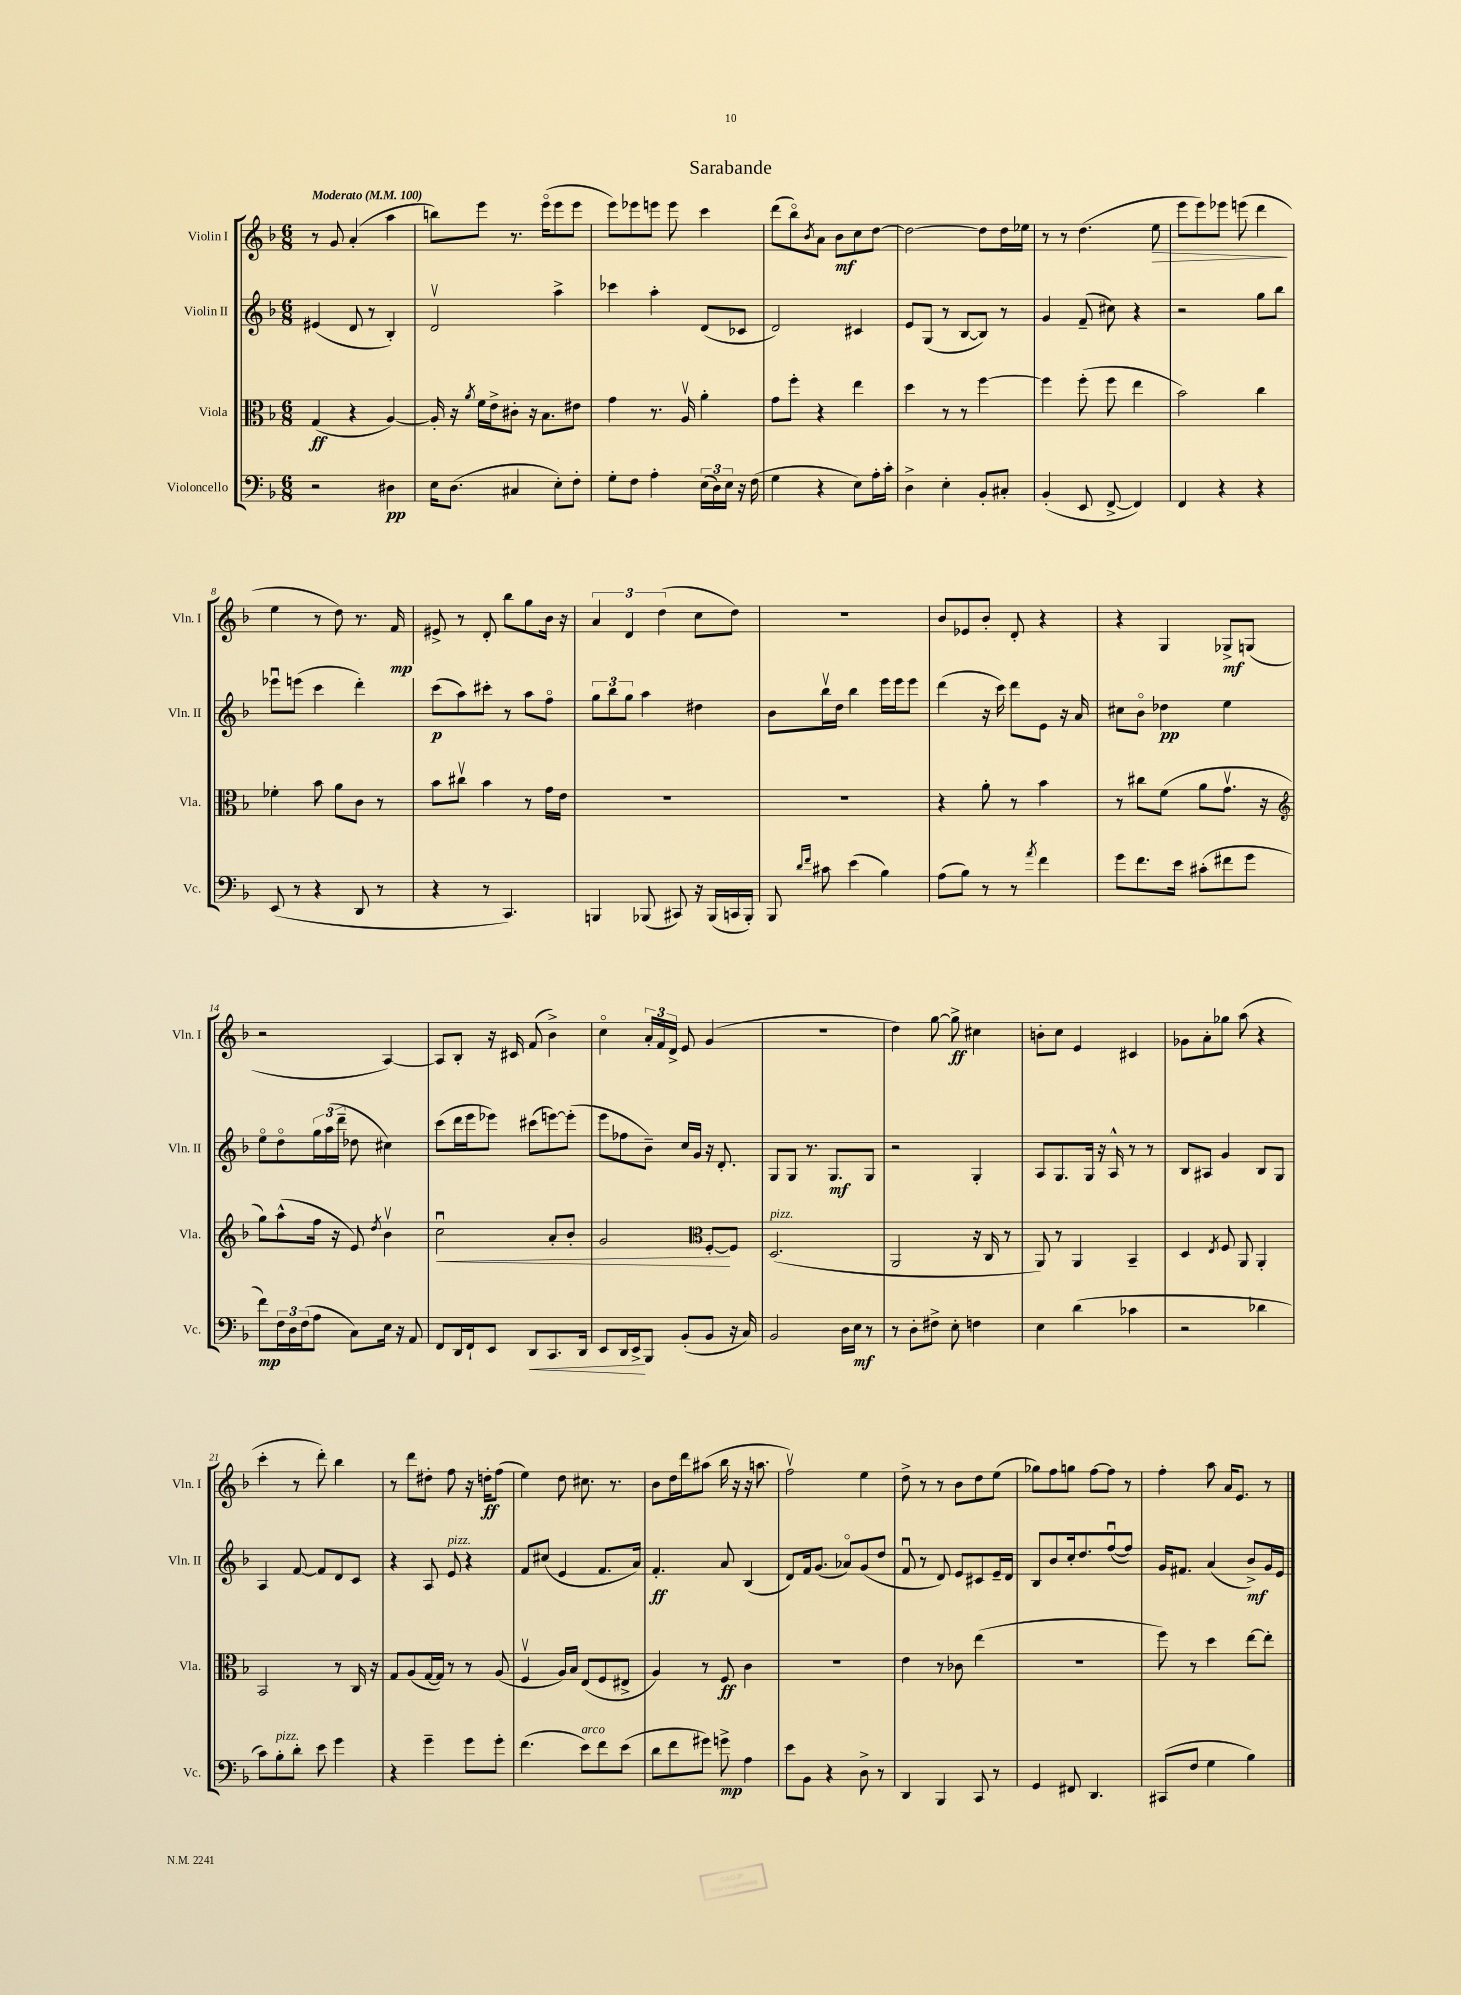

**kern	**kern	**kern	**kern
*staff4	*staff3	*staff2	*staff1
*clefF4	*clefC3	*clefG2	*clefG2
*k[b-]	*k[b-]	*k[b-]	*k[b-]
*M6/8	*M6/8	*M6/8	*M6/8
*MM100	*MM100	*MM100	*MM100
2r	(4G	(4e#	8r
.	.	.	8g
.	4r	8d	(4a'
.	.	8r	.
4D#	[4A)	4B-')	4aa
=	=	=	=
16E	16A']	2dv	8bb)
(8.D	16r	.	.
.	8qa	.	.
.	16f	.	8eee
.	16e^	.	.
4C#	8c#'	.	8.r
.	16r	.	.
.	8.B-	.	(16eeeo
8E')	.	4aa^	8eee
8F'	8e#	.	8eee
=	=	=	=
8G'	4g	4ccc-	8eee)
8F	.	.	8eee-
4A'	8.r	4aa'	8eee
.	.	.	8eee
.	16Av	.	.
(24E	4a'	(8d	4ccc
24D)	.	.	.
24E	.	.	.
16r	.	8c-	.
(16F	.	.	.
=	=	=	=
4G	8g	2d)	(8ddd
.	8ff'	.	8bb-o)
.	.	.	8qb-
4r	4r	.	8a
.	.	.	8b-
8E)	4ee	4c#	8cc
16A'	.	.	[8dd
16c'	.	.	.
=	=	=	=
4D^	4dd	8e	2dd_
.	.	(8G	.
4E'	8r	8r	.
.	8r	[8B-	.
8BB-'	[4ff	8B-])	8dd]
8C#'	.	8r	16dd
.	.	.	16ee-
=	=	=	=
(4BB-'	4ff]	4g	8r
.	.	.	8r
8EE	(8ff'	(8f~	(4.dd
[8FF^	8ff	8cc#)	.
4FF])	4ee	4r	.
.	.	.	8ee
=	=	=	=
4FF	2b-)	2r	8eee
.	.	.	8eee)
4r	.	.	8eee-
.	.	.	(8eee
4r	4cc	8gg	4ddd
.	.	8bb-	.
=	=	=	=
(8EE	4f-'	8eee-u	4ee
8r	.	(8eee	.
4r	8b-	4ccc	8r
.	8a	.	8dd)
8DD	8c	4ddd')	8.r
8r	8r	.	.
.	.	.	16f
=	=	=	=
4r	8b-	(8ccc	8e#^
.	8cc#v	8aa)	8r
8r	4b-	8ccc#'	8d'
4.CC)	.	8r	8bb-
.	8r	8aa	8gg
.	16g	8ffo	16b-
.	16e	.	16r
=	=	=	=
4BBB	2.r	12gg	6a
.	.	12bb-	.
.	.	12gg	6d
(8BBB-	.	4aa	.
.	.	.	(6dd
8CC#)	.	.	.
16r	.	4dd#	8cc
(16BBB-	.	.	.
16CC	.	.	8dd)
16BBB-')	.	.	.
=	=	=	=
8BBB-	2.r	8b-	2.r
16qqd	.	.	.
16qqf	.	.	.
8c#	.	16bb-v	.
.	.	16dd	.
(4e	.	4bb-	.
4B-)	.	16eee	.
.	.	16eee	.
.	.	8eee	.
=	=	=	=
(8A	4r	(4ddd	8b-
8B-)	.	.	8e-
8r	8a'	16r	8b-'
.	.	16ccc)	.
8r	8r	8ddd	8d'
8qa	.	.	.
4f	4b-	8e	4r
.	.	16r	.
.	.	16a	.
=	=	=	=
8g	8r	8cc#	4r
8.f	8cc#	8b-o	.
.	(8f	4dd-	4G
16e	.	.	.
(8c#'	8a	.	.
8f#	8.gv	4ee	8G-^
8g	.	.	(8G
.	16r	.	.
=	=	=	=
*	*clefG2	*	*
8f)	8gg)	8eeo	2r
24F	(8aa^^	8ddo	.
24D	.	.	.
(24F	.	.	.
8A	16ff	24gg	.
.	.	(24aa	.
.	16r	.	.
.	.	24ddd~	.
8C)	8e)	8dd-	.
.	8qdd	.	.
16E	4b-v	4cc#)	[4A)
16r	.	.	.
8AA	.	.	.
=	=	=	=
8FF	2ccu	(8ccc	8A]
16DD	.	16ddd	8B-'
16FF`	.	16eee	.
8EE	.	8eee-)	16r
.	.	.	16c#
8DD	.	(8ccc#	(8f
8.CC	8a'	[8eee)	4b-^)
.	8b-'	(8eee']	.
16DD	.	.	.
=	=	=	=
8EE	2g	8eee	4cco
16DD	.	8ff-	.
16EE^	.	.	.
8BBB-	.	8b-~)	24a'
.	.	.	24f
.	.	.	24d^
(8BB-'	.	16cc	8e
.	.	16g	.
*	*clefC3	*	*
8BB-	[8F'	16r	(4g
.	.	8.d'	.
16r	8F]	.	.
16C)	.	.	.
=	=	=	=
2BB-	(2.D	8G	2.r
.	.	8G	.
.	.	8.r	.
.	.	8.G	.
16D	.	.	.
16E	.	.	.
8r	.	8G	.
=	=	=	=
8r	2AA	2r	4dd)
8D'	.	.	.
8F#^	.	.	[8gg
8E'	.	.	8gg^]
4F	16r	4G'	4cc#
.	16C	.	.
.	8r	.	.
=	=	=	=
4E	8AA)	8A	8b'
.	8r	8.G	8cc
(4d	4AA	.	4e
.	.	16G	.
.	.	16r	.
.	.	16A^^	.
4c-	4BB-~	8r	4c#
.	.	8r	.
=	=	=	=
2r	4D	8B-	8g-
.	.	8A#	8a'
.	8qE	.	.
.	8F	4g	8gg-
.	8AA	.	(8aa
4d-	4AA'	8B-	4r
.	.	8G	.
=	=	=	=
8c)	2BB-	4A	4ccc'
8B-'	.	.	.
8d'	.	[8f	8r
8e	.	8f]	8ddd')
4g	8r	8d	4bb-
.	16C	8c	.
.	16r	.	.
=	=	=	=
4r	8G	4r	8r
.	(8A	.	8ddd
4g~	[16G	8A	8dd#'
.	16G])	.	.
.	8r	8e	8ff
8g	8r	4r	16r
.	.	.	16dd'
8g'	(8A	.	(8ff
=	=	=	=
(4.f	4Fv	8f	4ee)
.	.	(8cc#	.
.	16A)	4e	8dd
.	16B-	.	.
8e)	(8E	.	8.cc#
8f	8F	8.f	.
.	.	.	8.r
(8e	8E#^	.	.
.	.	16a)	.
=	=	=	=
8d	4A)	4.f'	8b-
8f	.	.	16dd
.	.	.	16ddd
8g#)	8r	.	(8aa#
8g^	8F	8a	16bb-
.	.	.	16r
4A	4c	(4B-	16r
.	.	.	8.aa
=	=	=	=
8e	2.r	8d)	2ffv)
8BB-	.	16f	.
.	.	(8.g	.
4r	.	.	.
.	.	8a-o)	.
8D^	.	(8g	4ee
8r	.	8dd	.
=	=	=	=
4DD	4e	8fu	8dd^
.	.	8r	8r
4BBB-	8r	8d)	8r
.	8c-	8e	8b-
8CC	(4ee	8c#	8dd
8r	.	16e~	(8ee
.	.	16d	.
=	=	=	=
4GG	2.r	8B-	8gg-)
.	.	8b-	8ff
8FF#	.	16cc'	8gg
.	.	8.dd	.
4.DD	.	.	[8ff
.	.	([8ffu	8ff]
.	.	8ff])	8r
=	=	=	=
(8CC#	8ff)	16g	4ff'
.	.	8.f#	.
8F	8r	.	.
4G	4dd	(4a	8aa
.	.	.	16a
.	.	.	8.e
4B-)	[8ee	8b-^)	.
.	8ee']	16g	8r
.	.	16e	.
==	==	==	==
*-	*-	*-	*-
